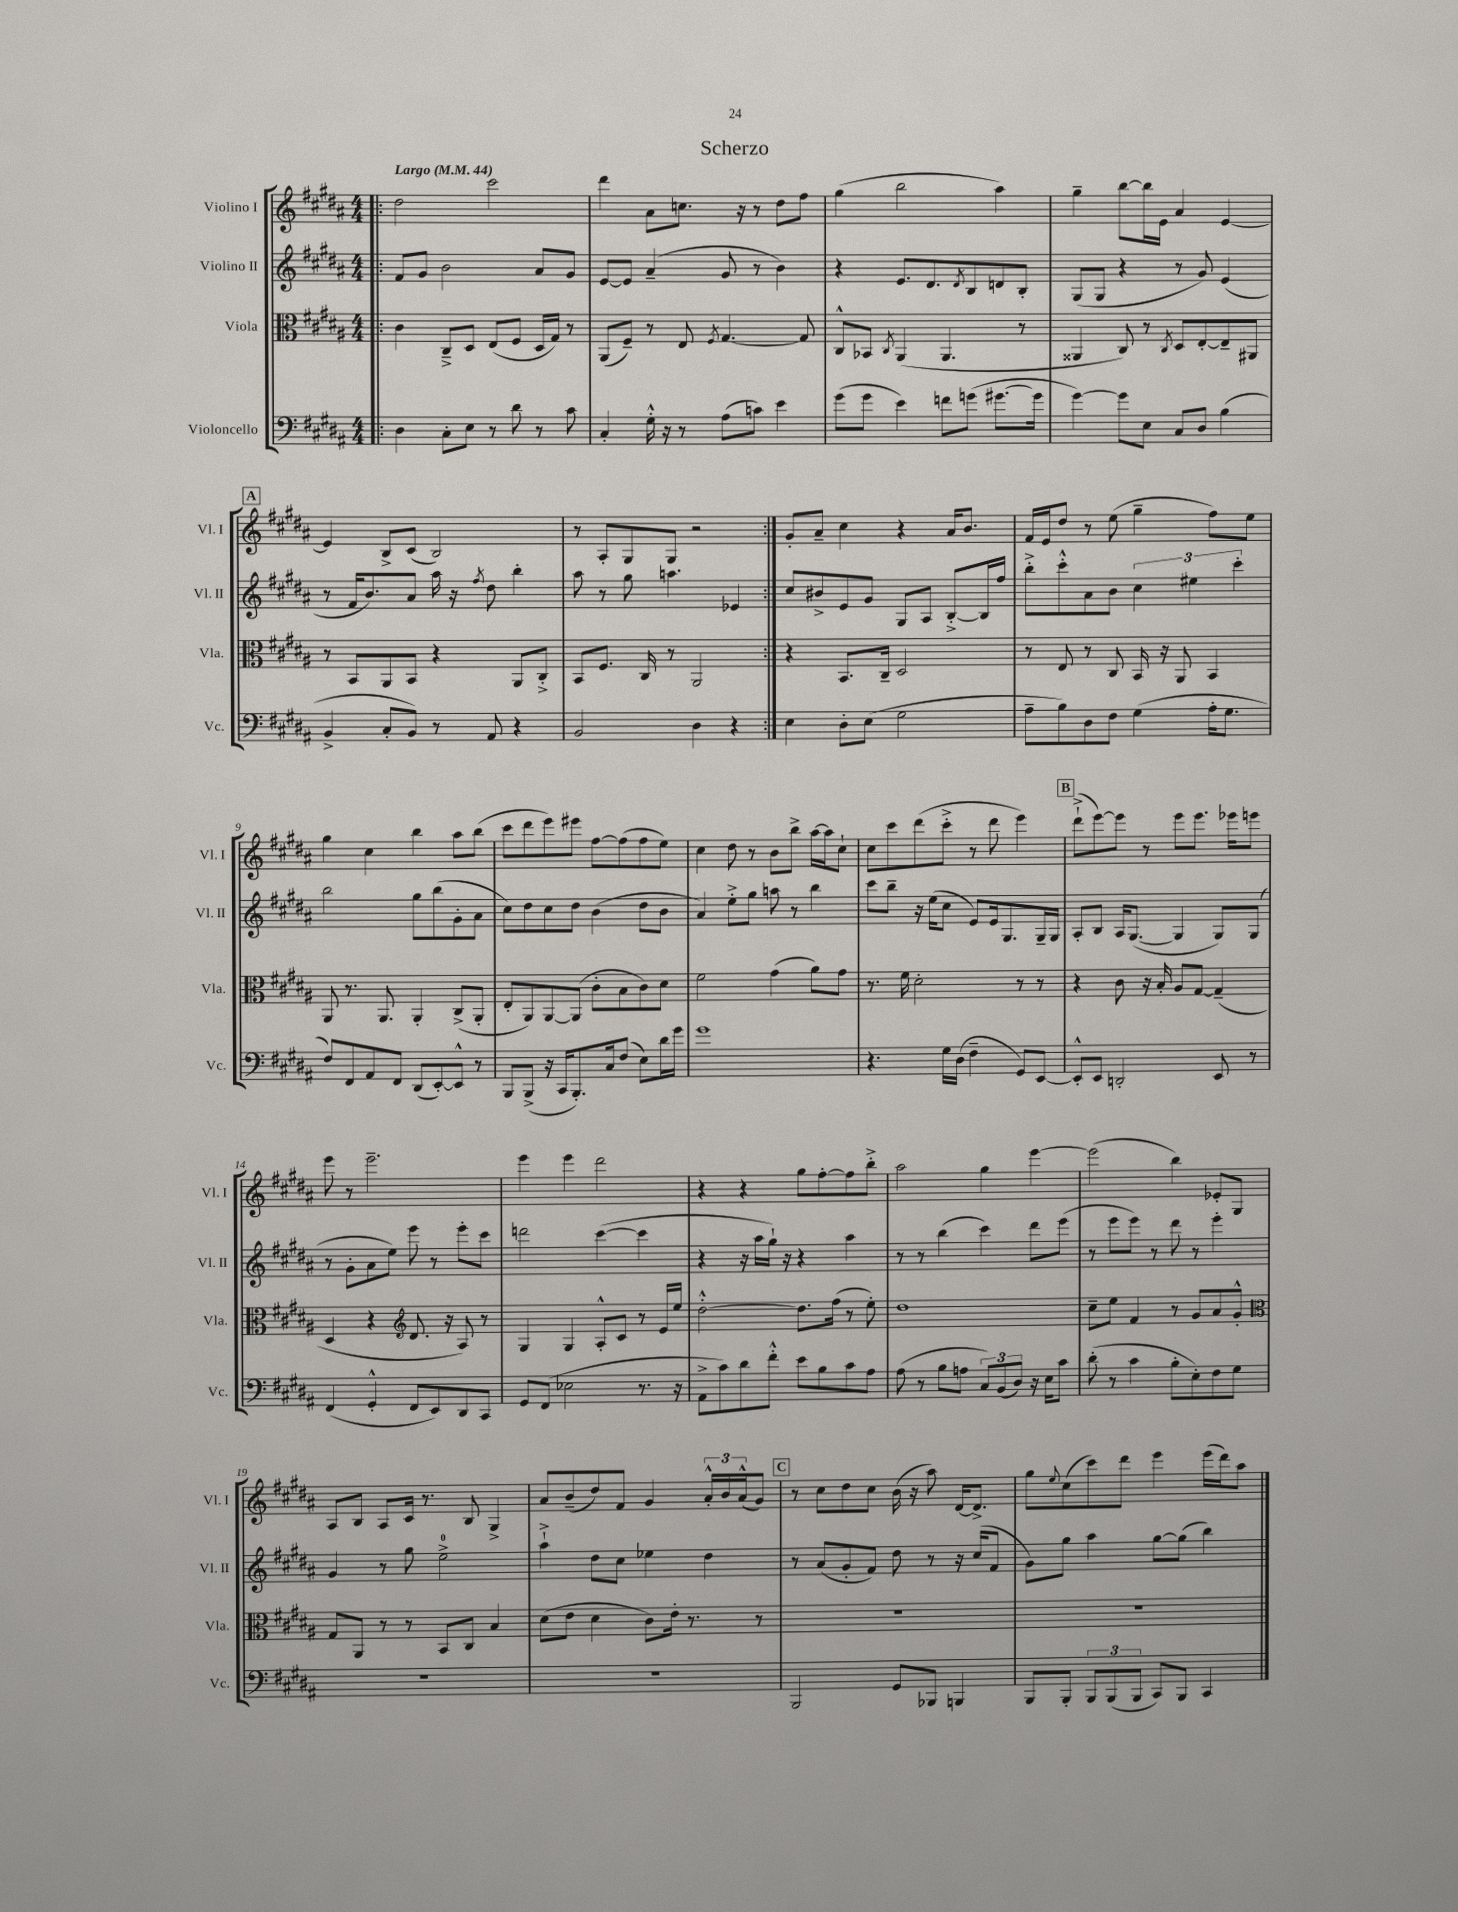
\header { title = "Scherzo" }
<<
\new StaffGroup <<
\new Staff = "s0" \with { instrumentName = "Violino I" shortInstrumentName = "Vl. I" } {
    \clef treble \key b \major \numericTimeSignature \time 4/4 \tempo "Largo" 4 = 44
    \repeat volta 2 { \bar ".|:" dis''2 cis'''2 |
    dis'''4 ais'8 c''8. r16 r8 dis''8 fis''8 |
    gis''4( b''2 ais''4) |
    gis''4-- b''8~ b''16 e'16 ais'4 e'4~ |
    \mark \markup { \box "A" } e'4 b8-> cis'8( b2) |
    r8 ais8-. gis8 gis8 r2 | }
    gis'8-. ais'8-- cis''4 r4 ais'16 b'8. |
    fis'16 e'16 dis''8 r8 e''8( gis''4-- fis''8) e''8 |
    gis''4 cis''4 b''4 ais''8 b''8( |
    cis'''8 dis'''8 e'''8) eis'''8 fis''8~ fis''8( fis''8 e''8) |
    cis''4 dis''8 r8 b'8 b''8-> ais''16~ ais''16 cis''8-! |
    cis''8 cis'''8 dis'''8( cis'''8-.-> r8 dis'''8 e'''4) |
    \mark \markup { \box "B" } dis'''8-!->( e'''8~) e'''8 r8 e'''8 e'''8. ees'''16 e'''8 |
    e'''8 r8 e'''2.-- |
    e'''4 e'''4 dis'''2 |
    r4 r4 gis''8 fis''8~-. fis''8 b''8-.-> |
    ais''2 gis''4 e'''4~ |
    e'''2( b''4) ees'8-. gis8 |
    ais8 b8 ais8 cis'16 r8. b8 gis4-> |
    ais'8 b'8--( dis''8) fis'8 gis'4 \tuplet 3/2 { ais'16-.-^ b'16 ais'16-^( } gis'8) |
    \mark \markup { \box "C" } r8 cis''8 dis''8 cis''8 b'16( r16 ais''8) dis'16~ dis'8.-> |
    gis''8 \appoggiatura { e''8 } cis''8( cis'''8) dis'''8 e'''4 e'''16( dis'''16) ais''8 \bar "|." |
}
\new Staff = "s1" \with { instrumentName = "Violino II" shortInstrumentName = "Vl. II" } {
    \clef treble \key b \major \numericTimeSignature \time 4/4
    \repeat volta 2 { \bar ".|:" fis'8 gis'8 b'2 ais'8 gis'8 |
    e'8~ e'8 ais'4--( gis'8 r8 b'4) |
    r4 e'8. dis'8. \acciaccatura { dis'8 } b8 d'8 b8-. |
    gis8( gis8 r4 r8 gis'8) e'4( |
    \mark \markup { \box "A" } r8 fis'16 b'8.) ais'8 ais''16 r16 \acciaccatura { fis''8 } dis''8 b''4-. |
    ais''8 r8 gis''8 a''4. ees'4 | }
    cis''8 bis'8-> e'8 gis'8 gis8 ais8 b8~-.-> b16 fis''16 |
    b''8-.-> cis'''8-.-^ ais'8 b'8 \tuplet 3/2 { cis''4 eis''4 cis'''4-. } |
    b''2 gis''8 b''8( gis'8-. ais'8 |
    cis''8) dis''8 cis''8 dis''8 b'4( dis''8 b'8 |
    ais'4) e''8-.-> gis''8 a''8 r8 b''4 |
    cis'''8 b''8-- r16 e''16( cis''8 e'8) e'16 gis8. gis16-- gis16 |
    \mark \markup { \box "B" } ais8-. b8 ais16 gis8.~( gis4 gis8) gis8( |
    r8 gis'8-. ais'8 e''8) e'''8 r8 e'''8-. cis'''8 |
    d'''2 cis'''4~( cis'''4 |
    r4 r16 ais''16 gis''16-!) r16 r4 ais''4 |
    r8 r8 b''4( cis'''4) dis'''8 e'''8( |
    r8 e'''8 e'''8) r8 dis'''8 r8 e'''4-. |
    gis'4 r8 gis''8 e''2-0-> |
    ais''4-!-> dis''8 cis''8 ees''4 dis''4 |
    \mark \markup { \box "C" } r8 ais'8( gis'8-. fis'8) dis''8 r8 r16 cis''16( fis'8 |
    gis'8) gis''8 ais''4 gis''8~ gis''8( b''4) \bar "|." |
}
\new Staff = "s2" \with { instrumentName = "Viola" shortInstrumentName = "Vla." } {
    \clef alto \key b \major \numericTimeSignature \time 4/4
    \repeat volta 2 { \bar ".|:" cis'4 cis8---> dis8 e8( fis8 dis16 gis16) r8 |
    ais,8( fis8--) r8 e8 \acciaccatura { fis8 } gis4.~ gis8 |
    cis8-^ bes,8 \acciaccatura { cis8 } ais,4( ais,4. r8 |
    aisis,4 cis8) r8 \acciaccatura { cis8 } dis8 e8~-. e8-- ais,8 |
    \mark \markup { \box "A" } r8 b,8 ais,8 b,8 r4 ais,8 cis8-.-> |
    b,8 fis8. cis16 r8 ais,2 | }
    r4 b,8. cis16-- dis2 |
    r8 e8 r8 cis8 b,16 r16 ais,8 b,4 |
    ais,8 r8. ais,8. ais,4-. cis8->( ais,8-. |
    e8-. ais,8) ais,8~ ais,8( cis'8-. b8 cis'8) dis'8 |
    fis'2 gis'4( ais'8) gis'8 |
    r8. fis'16 dis'2-. r8 r8 |
    \mark \markup { \box "B" } r4 cis'8 r16 b16-. ais8 gis8~ gis4--( |
    dis4 r4 \clef treble dis'8. r16 ais8) r8 |
    gis4 gis4 ais8-.-^ cis'8 r8 e'16 e''16 |
    dis''2~-.-^ dis''8. fis''16( r8 e''8-.) |
    dis''1 |
    cis''8-- e''8 fis'4 r8 gis'8 ais'8 gis'8-.-^ |
    \clef alto gis8 ais,8 r8 r8 b,8 cis8 b4 |
    dis'8( e'8 dis'4 cis'8) e'16-. r8. r8 |
    \mark \markup { \box "C" } R1 |
    R1 \bar "|." |
}
\new Staff = "s3" \with { instrumentName = "Violoncello" shortInstrumentName = "Vc." } {
    \clef bass \key b \major \numericTimeSignature \time 4/4
    \repeat volta 2 { \bar ".|:" dis4 cis8-. e8 r8 dis'8 r8 cis'8 |
    cis4-. gis16-.-^ r16 r8 ais8( c'8) e'4 |
    gis'8( gis'8 e'4) f'8 g'8( gis'8.~ gis'16 |
    gis'4~) gis'8 e8 cis8 dis8 b4( |
    \mark \markup { \box "A" } b,4-> cis8-. b,8) r8 ais,8 r4 |
    b,2 dis4 r4 | }
    e4 dis8-. e8( gis2 |
    ais8-- b8) dis8 fis8 gis4( ais16-. gis8. |
    fis8) fis,8 ais,8 fis,8 dis,8( e,8~-.) e,8-^ r8 |
    b,,8 b,,8->( r16 cis,16 b,,8.-.) cis16 fis8( e8) dis'16 gis'16 |
    gis'1 |
    r4. gis16 dis16( fis4-- gis,8) e,8~ |
    \mark \markup { \box "B" } e,8-.-^ e,8 d,2-. e,8 r8 |
    fis,4( gis,4-.-^ fis,8 e,8) dis,8 cis,8 |
    gis,8 fis,8( ees2 r8. r16 |
    ais,8-> cis'8) dis'8 fis'8-.-^ e'8 b8 cis'8 ais8 |
    ais8( r8 b8 a8 \tuplet 3/2 { cis8) b,8( dis8) } r16 e16 cis'8 |
    dis'8-.( r8 cis'4 b8-. e8-.) fis8 gis8 |
    R1 |
    R1 |
    \mark \markup { \box "C" } b,,2 gis,8 bes,,8 b,,4 |
    b,,8 b,,8-. \tuplet 3/2 { b,,8 b,,8( b,,8 } cis,8) b,,8 cis,4 \bar "|." |
}
>>
>>
